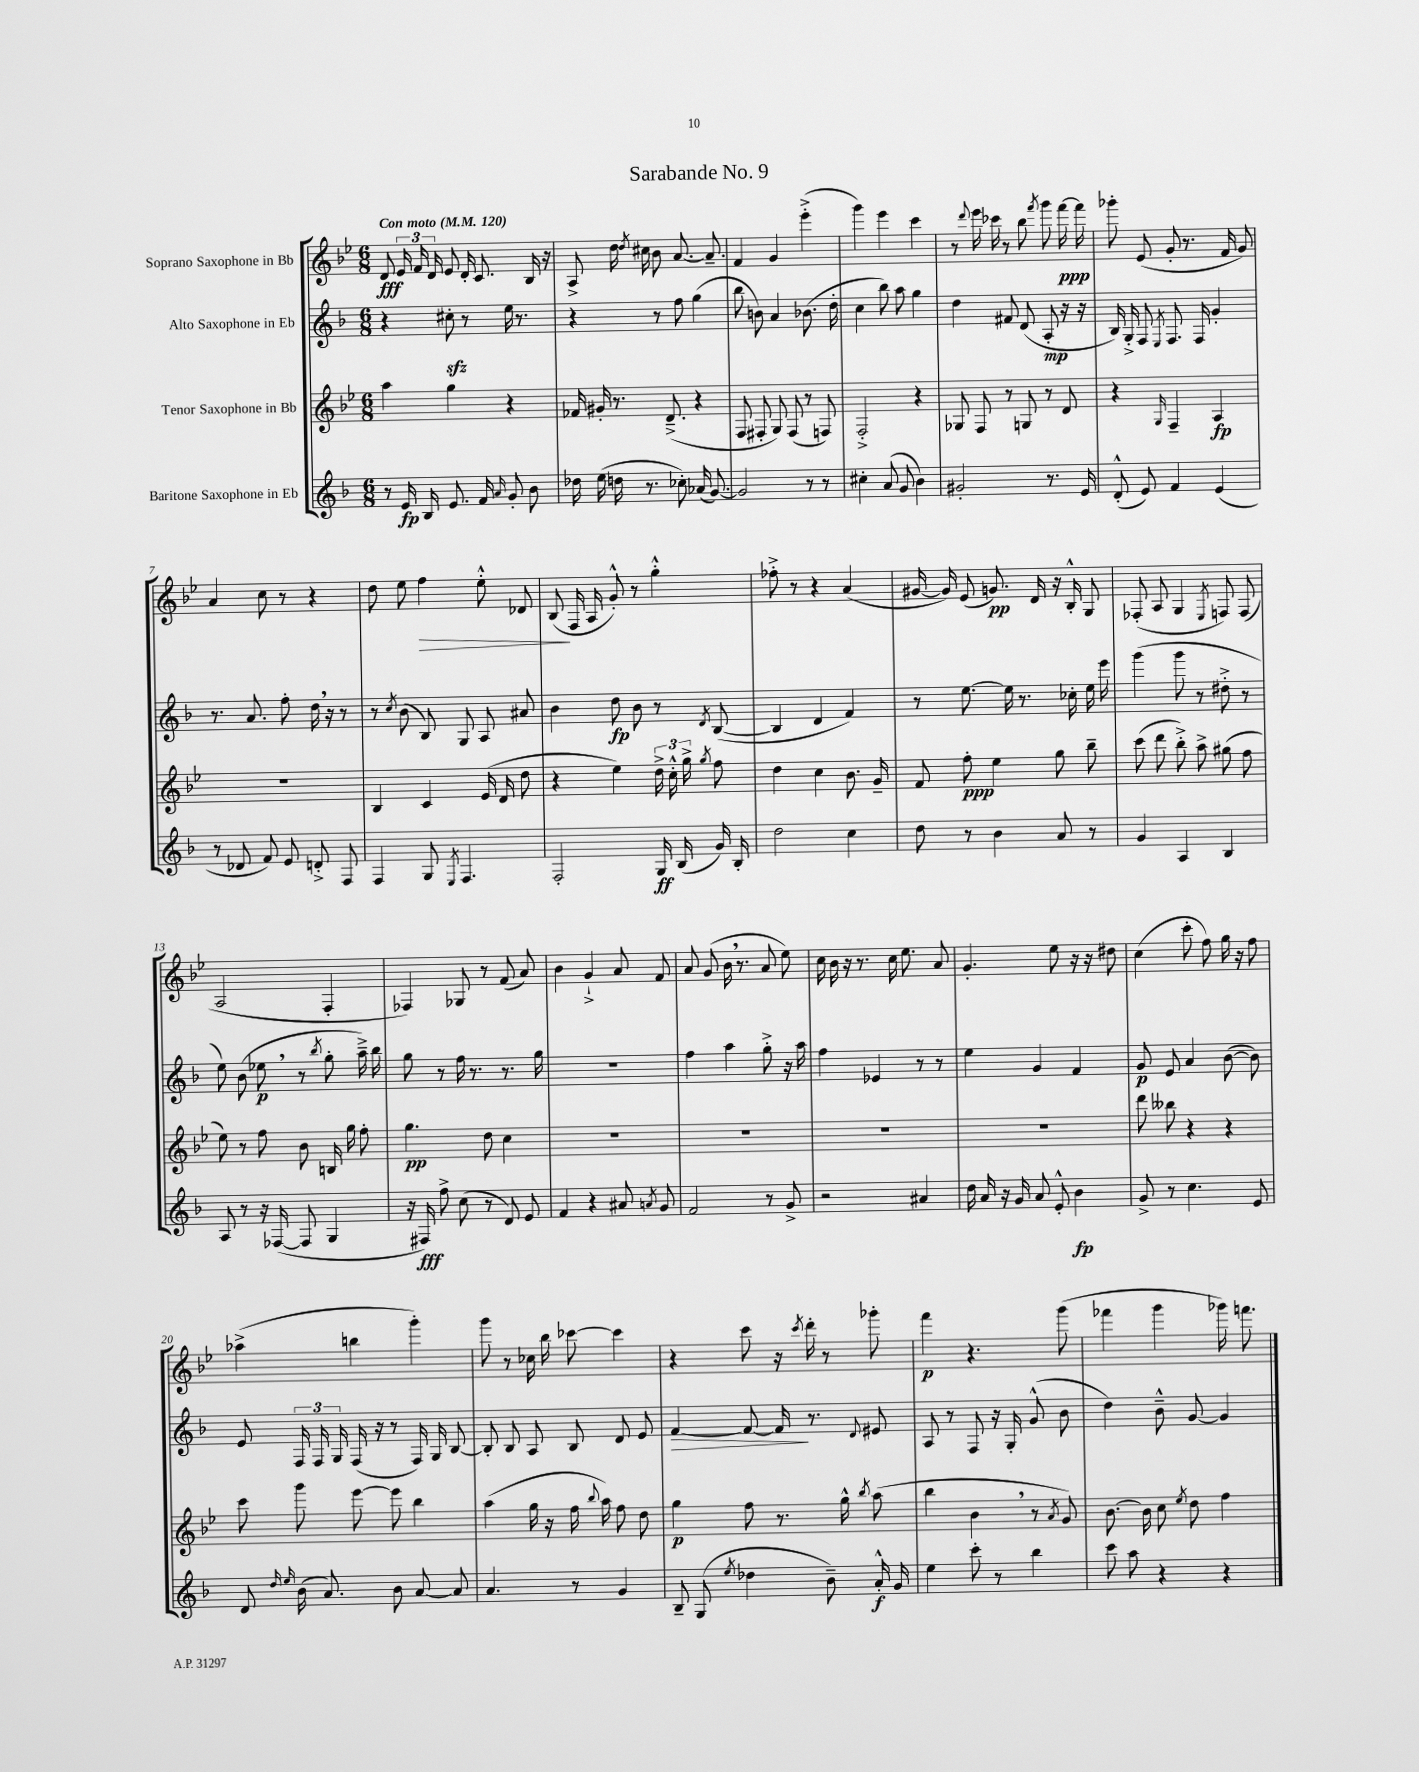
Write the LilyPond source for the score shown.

\header { title = "Sarabande No. 9" }
<<
\new StaffGroup <<
\new Staff = "s0" \with { instrumentName = "Soprano Saxophone in Bb" } {
    \clef treble \key bes \major \numericTimeSignature \time 6/8 \tempo "Con moto" 4 = 120
    \autoBeamOff d'8\fff \tuplet 3/2 { ees'16 f'16 d'16 } ees'8 d'16-. c'8. bes16 r16 |
    a8-> d''16 \acciaccatura { d''8 } cis''16 bes'8 a'8.~ a'8.-- |
    f'4 g'4 ees'''4-.->( |
    g'''4) ees'''4 c'''4 |
    r8 \appoggiatura { d'''8 } ees'''16 ces'''16 r8 bes''8 \acciaccatura { f'''8 } g'''8 f'''16~\ppp f'''16 |
    ges'''8-. ees'8( g'8-. r8. f'16 g'8) |
    a'4 c''8 r8 r4 |
    d''8 ees''8 f''4\> ees''8-.-^ des'8 |
    bes8\!( f16 a16 g'8-.-^) r8 g''4-.-^ |
    fes''8-.-> r8 r4 a'4( |
    gis'16~ gis'16) ees'8( g'8.\pp) d'16 r16 bes16-.-^ g8 |
    fes8-.( a8 g4 \acciaccatura { ees8 } f8) f8( |
    a2 f4-. |
    fes4) ges8 r8 f'8( a'8) |
    bes'4 g'4-!-> a'8 f'8 |
    a'8 g'8( bes'16 \breathe r8. a'8 ees''8) |
    c''16 bes'16 r16 r8. c''16 ees''8. a'8 |
    g'4.-. ees''8 r16 r16 dis''8 |
    c''4( c'''8-. f''8) g''16 r16 f''8 |
    aes''4->( b''4 g'''4-.) |
    g'''8 r8 ces''16 bes''16 ces'''8~ ces'''4 |
    r4 c'''8 r16 \acciaccatura { c'''8 } d'''16-. r8 ges'''8-. |
    f'''4\p r4. g'''8( |
    fes'''4 g'''4 ges'''16) f'''8. \bar "|." |
}
\new Staff = "s1" \with { instrumentName = "Alto Saxophone in Eb" } {
    \clef treble \key f \major \numericTimeSignature \time 6/8
    \autoBeamOff r4 cis''8-.\sfz r8 e''16 r8. |
    r4 r8 f''8 g''4( |
    bes''8 b'8) a'4 bes'8.( d''16-. |
    c''4 bes''8) a''8 g''4 |
    d''4 fis'8 d'8( a8-.\mp r16 r16 |
    bes16) g16-.-> f8 \acciaccatura { e8 } f8. f16 g'4-. |
    r8. a'8. f''8-. d''16 \breathe r16 r8 |
    r8 \acciaccatura { c''8 } bes'8( bes8) g8 a8 ais'8 |
    bes'4 d''8\fp bes'8 r8 \acciaccatura { d'8 } bes8~( |
    bes4 d'4 f'4) |
    r8 e''8.~ e''16 r8. ces''16-. e''16 e'''16 |
    g'''4( g'''8 r8 dis''8-.-> r8 |
    e''8) bes'8( ees''8\p \breathe r8 \acciaccatura { bes''8 } g''8-. a''16--->) bes''16 |
    g''8 r8 f''16 r8. r8. g''16 |
    R2. |
    f''4 a''4 g''8-.-> r16 a''16 |
    f''4 ees'4 r8 r8 |
    e''4 g'4 f'4 |
    g'8\p e'8 a'4 bes'8~( bes'8) |
    e'8 \tuplet 3/2 { f16 f16 g16 } f16( r16 r8 f16) g16 bes8~ |
    bes8-. bes8 a8 bes8 d'8 e'8 |
    f'4~\> f'8~ f'16\! r8. \appoggiatura { d'8 } eis'8 |
    a8 r8 f8 r16 g16-. g'8-^( bes'8 |
    d''4) bes'8---^ g'8~ g'4 \bar "|." |
}
\new Staff = "s2" \with { instrumentName = "Tenor Saxophone in Bb" } {
    \clef treble \key bes \major \numericTimeSignature \time 6/8
    \autoBeamOff a''4 g''4 r4 |
    fes'16 gis'16-. r8. d'8.--->( r4 |
    f8 fis8-. g8) fis8( r8 f8) |
    f2-.-> r4 |
    ges8 f8 r8 g8 r8 d'8 |
    r4 \grace { g16 } f4-- a4\fp |
    R2. |
    bes4 c'4 ees'16( d'16 d''8 |
    r4 ees''4) \tuplet 3/2 { d''16-> c''16-.-^ g''16-> } \acciaccatura { g''8 } f''8 |
    d''4 c''4 bes'8. g'16-- |
    f'8 f''8-.\ppp ees''4 g''8 bes''8-- |
    c'''8( d'''8 bes''8-.->) a''8-> gis''8( f''8 |
    ees''8) r8 f''8 bes'8 b16 g''16 f''8-. |
    g''4.\pp d''8 c''4 |
    R2. |
    R2. |
    R2. |
    R2. |
    d'''8 beses''8 r4 r4 |
    c'''8 g'''8 ees'''8~ ees'''8 bes''4 |
    a''4( g''16 r16 f''16 \appoggiatura { bes''8 } a''16) f''8 d''8 |
    g''4\p f''8 r8. g''16-^ \acciaccatura { bes''8 } a''8( |
    bes''4 bes'4 \breathe r8 \acciaccatura { a'8 } g'8) |
    bes'8.~ bes'16 c''8 \acciaccatura { ees''8 } d''8 f''4 \bar "|." |
}
\new Staff = "s3" \with { instrumentName = "Baritone Saxophone in Eb" } {
    \clef treble \key f \major \numericTimeSignature \time 6/8
    \autoBeamOff r8 e'16\fp bes16 e'8. f'16 \grace { a'16 } g'8-. bes'8 |
    des''16 e''16( d''16 r8. ces''8-.) aes'16( g'8.~) |
    g'2 r8 r8 |
    cis''4-. a'8( g'8 bes'4) |
    gis'2-. r8. e'16 |
    d'8-.-^( e'8) f'4 e'4( |
    r8 des'8 f'8) e'8 d'8-.-> f8 |
    f4 g8 \acciaccatura { e8 } f4. |
    f2-. g16\ff bes16( g'16) bes16-. |
    d''2 c''4 |
    d''8 r8 bes'4 a'8 r8 |
    g'4 a4 bes4 |
    a8 r8 r16 fes16~( fes8 g4 |
    r16 fis16\fff) f''8-> c''8( r8 d'8) e'8 |
    f'4 r4 ais'8 \acciaccatura { a'8 } g'8 |
    f'2 r8 g'8-> |
    r2 ais'4 |
    d''16 a'16 r16 g'16 a'8 e'8-.-^ bes'4\fp |
    g'8-> r8 c''4. e'8 |
    d'8 \grace { d''16 e''16 } bes'16( a'8.) bes'8 a'8~ a'8 |
    a'4. r8 g'4 |
    bes8-- g8( \acciaccatura { e''8 } des''4 bes'8--) a'16-.-^\f g'16 |
    e''4 c'''8-. r8 bes''4 |
    c'''8 a''8 r4 r4 \bar "|." |
}
>>
>>
